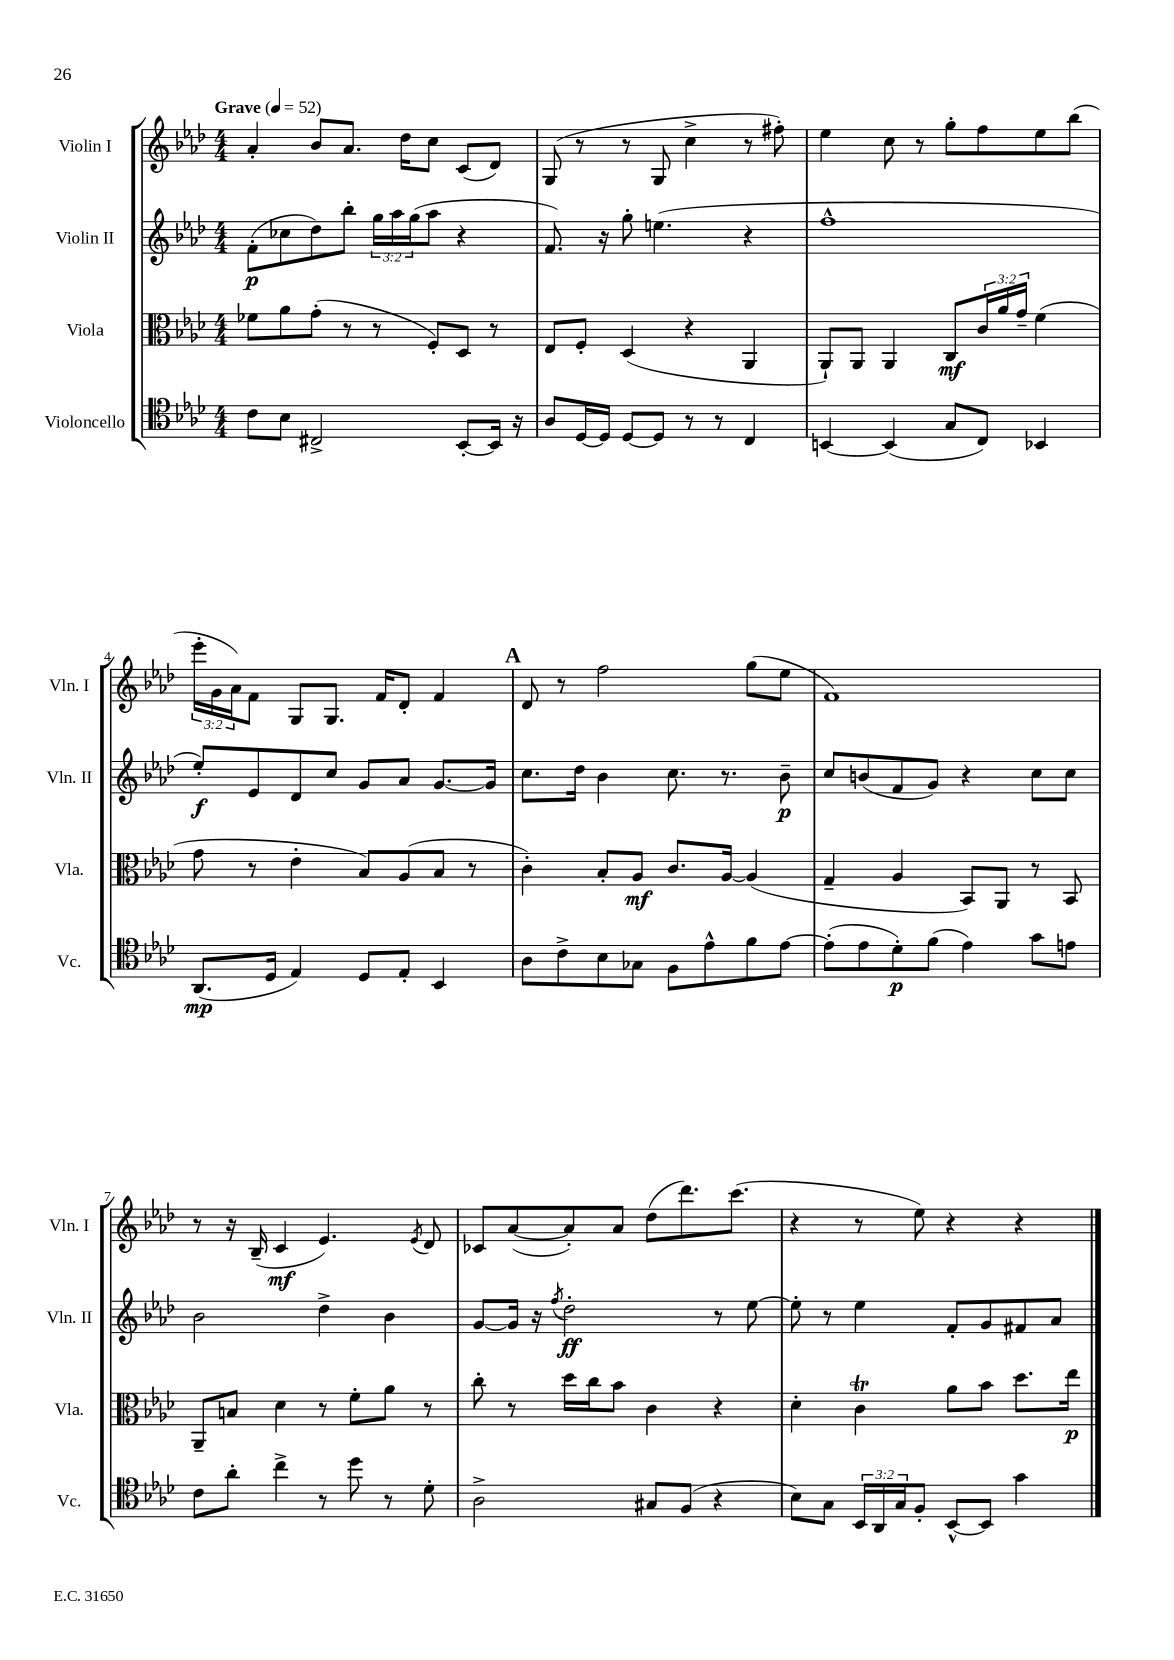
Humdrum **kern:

**kern	**kern	**kern	**kern
*staff4	*staff3	*staff2	*staff1
*clefC4	*clefC3	*clefG2	*clefG2
*k[b-e-a-d-]	*k[b-e-a-d-]	*k[b-e-a-d-]	*k[b-e-a-d-]
*M4/4	*M4/4	*M4/4	*M4/4
*MM52	*MM52	*MM52	*MM52
8c	8f-	(8f'	4a-'
8B-	8a-	8cc-	.
2C#^	(8g'	8dd-)	8b-
.	8r	8bb-'	8.a-
.	8r	24gg	.
.	.	24aa-	.
.	.	.	16dd-
.	.	(24gg	.
.	8F')	8aa-	8cc
[8BB-'	8D-	4r	(8c
16BB-]	8r	.	8d-)
16r	.	.	.
=	=	=	=
8A-	8E-	8.f)	(8G
[16D-	8F'	.	8r
16D-]	.	16r	.
[8D-	(4D-	8gg'	8r
8D-]	.	(4.ee	8G
8r	4r	.	4cc^
8r	.	.	.
4C	4AA-	4r	8r
.	.	.	8ff#')
=	=	=	=
[4BB	8AA-`)	1ff^^	4ee-
.	8AA-	.	.
(4BB]	4AA-	.	8cc
.	.	.	8r
8G	8C	.	8gg'
8C)	24c	.	8ff
.	24a-	.	.
.	24g~	.	.
4BB-	(4f	.	8ee-
.	.	.	(8bb-
=	=	=	=
(8.AA-	8g	8ee-')	24eee-'
.	.	.	24g
.	.	.	24a-)
.	8r	8e-	8f
16D-	.	.	.
4E-)	4e-'	8d-	8G
.	.	8cc	8.G
8D-	8B-)	8g	.
.	.	.	16f
8E-'	(8A-	8a-	8d-'
4BB-	8B-	[8.g	4f
.	8r	.	.
.	.	16g]	.
=	=	=	=
8A-	4c')	8.cc	8d-
8c^	.	.	8r
.	.	16dd-	.
8B-	8B-'	4b-	2ff
8G-	8A-	.	.
8F	8.c	8.cc	.
8e-^^	.	.	.
.	[16A-	8.r	.
8f	(4A-]	.	(8gg
[8e-	.	8b-~	8ee-
=	=	=	=
(8e-']	4G~	8cc	1f)
8e-	.	(8b	.
8d-')	4A-	8f	.
(8f	.	8g)	.
4e-)	8BB-)	4r	.
.	8AA-	.	.
8g	8r	8cc	.
8e	8BB-	8cc	.
=	=	=	=
8c	8AA-~	2b-	8r
8a-'	8B	.	16r
.	.	.	(16B-~
4cc^	4d-	.	4c
8r	8r	4dd-^	4.e-)
8dd-	8f'	.	.
8r	8a-	4b-	.
.	.	.	8qe-
8d-'	8r	.	8d-
=	=	=	=
2A-^	8cc'	[8g	8c-
.	8r	16g]	([8a-
.	.	16r	.
.	.	8qff	.
.	16dd-	2dd-'	8a-'])
.	16cc	.	.
.	8b-	.	8a-
8G#	4c	.	(8dd-
(8F	.	.	8.ddd-)
4r	4r	8r	.
.	.	.	(8.ccc
.	.	[8ee-	.
=	=	=	=
8B-)	4d-'	8ee-']	4r
8G	.	8r	.
24BB-	4c	4ee-	8r
24AA-	.	.	.
24G	.	.	.
8F'	.	.	8ee-)
[8BB-^^	8a-	8f'	4r
8BB-]	8b-	8g	.
4g	8.dd-	8f#	4r
.	.	8a-	.
.	16ee-	.	.
==	==	==	==
*-	*-	*-	*-
